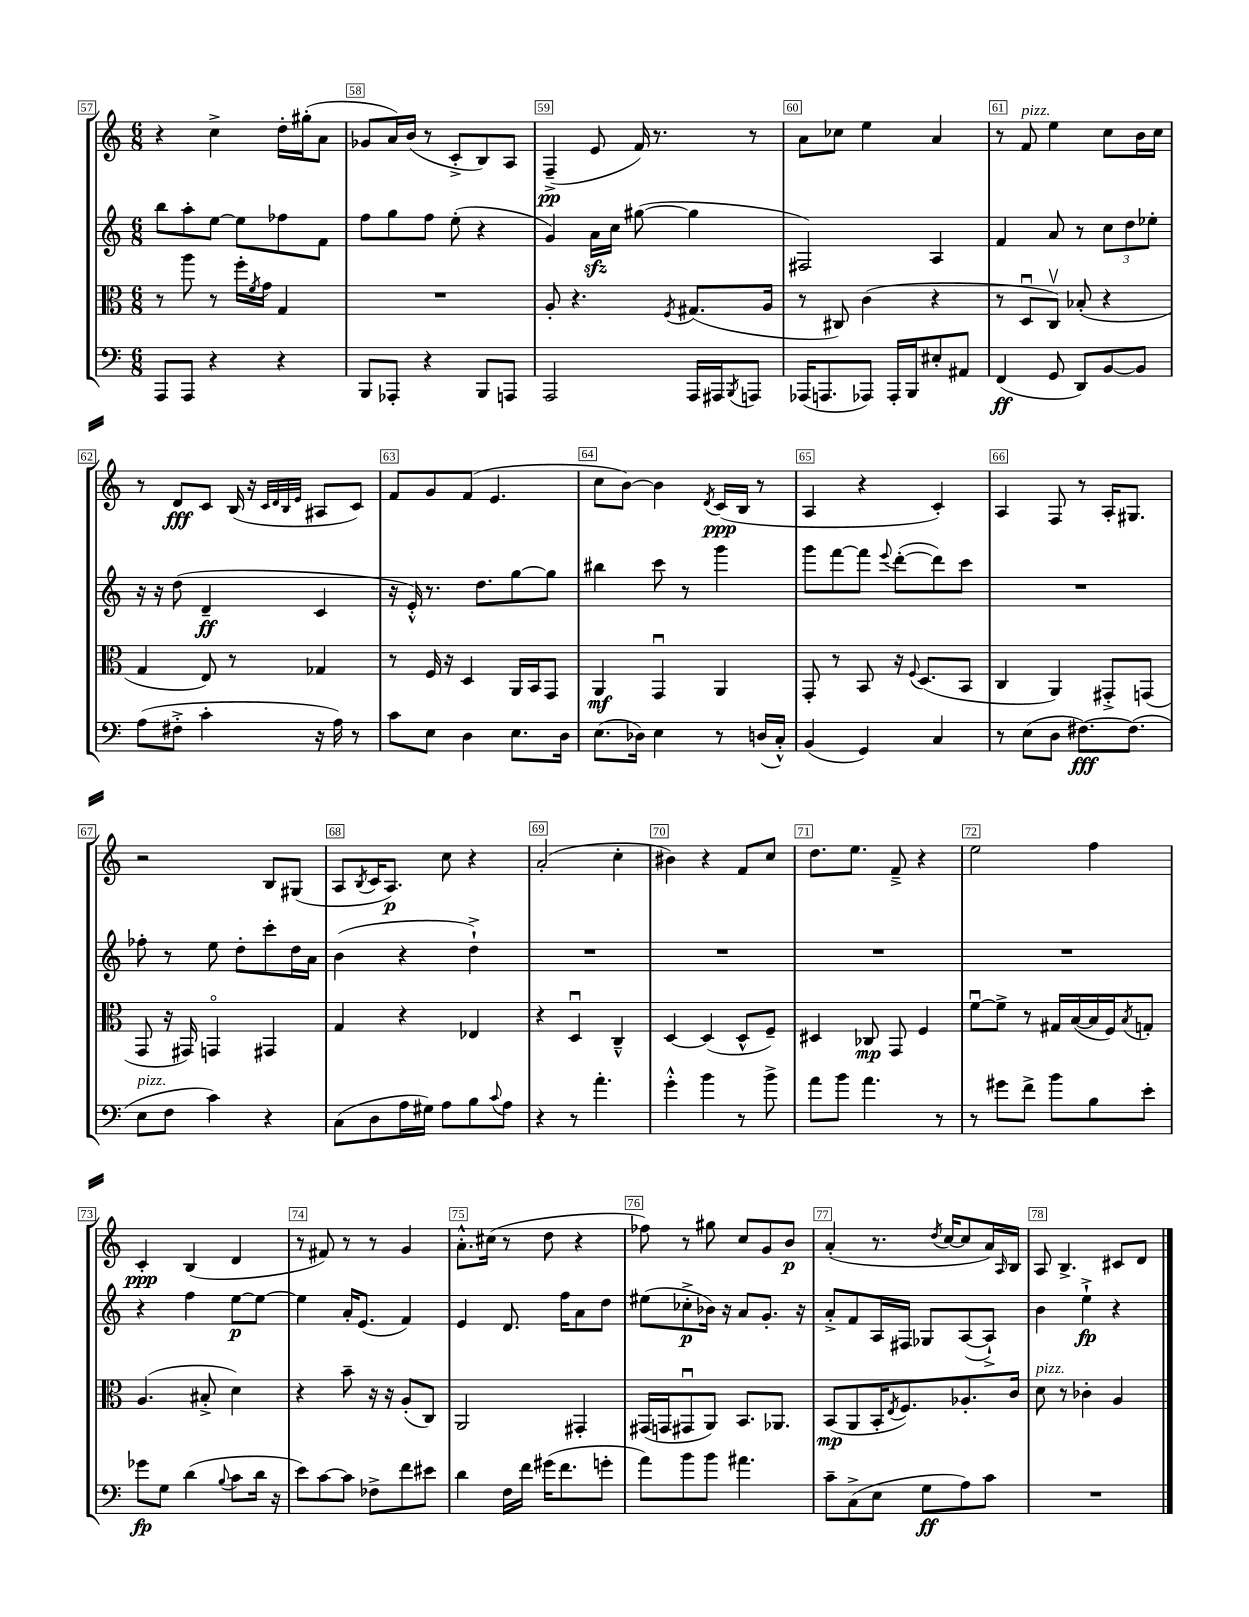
<<
\new StaffGroup <<
\new Staff = "s0" {
    \clef treble \key c \major \numericTimeSignature \time 6/8
    r4 c''4-> d''16-. gis''16-.( a'8 |
    ges'8 a'16) b'16( r8 c'8-.-> b8) a8 |
    f4--->\pp( e'8 f'16) r8. r8 |
    a'8 ces''8 e''4 a'4 |
    r8 f'8^\markup { \italic "pizz." } e''4 c''8 b'16 c''16 |
    r8 d'8\fff c'8 b16( r16 \grace { c'32 d'32 b32 e'32 } ais8 c'8) |
    f'8 g'8 f'8( e'4. |
    c''8 b'8~) b'4 \acciaccatura { d'8 } c'16\ppp( b16 r8 |
    a4 r4 c'4-.) |
    a4 f8 r8 a16-. gis8. |
    r2 b8 gis8( |
    a8 \acciaccatura { b8 } c'16 a8.\p) c''8 r4 |
    a'2-.( c''4-. |
    bis'4) r4 f'8 c''8 |
    d''8. e''8. f'8---> r4 |
    e''2 f''4 |
    c'4-.\ppp b4( d'4 |
    r8 fis'8) r8 r8 g'4 |
    a'8.-.-^ cis''16( r8 d''8 r4 |
    fes''8) r8 gis''8 c''8 g'8 b'8\p |
    a'4-.( r8. \acciaccatura { d''8 } c''16~ c''8 a'16) \grace { a16 } b16 |
    a8 b4.-> cis'8 d'8 \bar "|." |
}
\new Staff = "s1" {
    \clef treble \key c \major \numericTimeSignature \time 6/8
    b''8 a''8-. e''8~ e''8 fes''8 f'8 |
    f''8 g''8 f''8 e''8-.( r4 |
    g'4) a'16\sfz c''16 gis''8~( gis''4 |
    fis2) a4 |
    f'4 a'8 r8 \tuplet 3/2 { c''8 d''8 ees''8-. } |
    r16 r16 d''8( d'4--\ff c'4 |
    r16 e'16-.-^) r8. d''8. g''8~ g''8 |
    bis''4 c'''8 r8 g'''4 |
    g'''8 f'''8~ f'''8 \appoggiatura { e'''8 } d'''8~-.( d'''8) c'''8 |
    R2. |
    fes''8-. r8 e''8 d''8-. c'''8-. d''16 a'16 |
    b'4( r4 d''4-!->) |
    R2. |
    R2. |
    R2. |
    R2. |
    r4 f''4 e''8~\p e''8~ |
    e''4 a'16-. e'8.( f'4) |
    e'4 d'8. f''16 a'8 d''8 |
    eis''8( ces''8-.->\p bes'16) r16 a'8 g'8.-. r16 |
    a'8-.-> f'8 a16 fis16 ges8 a8~( a8-!->) |
    b'4 e''4-!->\fp r4 \bar "|." |
}
\new Staff = "s2" {
    \clef alto \key c \major \numericTimeSignature \time 6/8
    r8 a''8 r8 f''16-. \acciaccatura { f'8 } g'16 g4 |
    R2. |
    a8-. r4. \acciaccatura { f8 } gis8.( a16 |
    r8 cis8) c'4( r4 |
    r8 d8\downbow c8\upbow) bes8-.( r4 |
    g4 e8) r8 ges4 |
    r8 f16 r16 d4 a,16 b,16 g,8 |
    a,4\mf g,4\downbow a,4 |
    g,8-. r8 b,8 r16 \appoggiatura { f8 } d8.( b,8 |
    c4 a,4) gis,8-.-> g,8( |
    g,8 r16 gis,16) g,4\flageolet gis,4 |
    g4 r4 ees4 |
    r4 d4\downbow c4---^ |
    d4~ d4( d8-^ f8--) |
    dis4 ces8\mp g,8 f4 |
    f'8~\downbow f'8-> r8 gis16 b16~( b16 f16) \acciaccatura { b8 } g8-. |
    a4.( bis8-.-> d'4) |
    r4 b'8-- r16 r16 a8-.( c8) |
    a,2 gis,4-. |
    gis,16( g,16 gis,8\downbow a,8) b,8. aes,8. |
    b,8\mp( a,8 b,16-. \acciaccatura { e8 } f8.) aes8.-. c'16 |
    d'8^\markup { \italic "pizz." } r8 ces'4-. a4 \bar "|." |
}
\new Staff = "s3" {
    \clef bass \key c \major \numericTimeSignature \time 6/8
    a,,8 a,,8 r4 r4 |
    b,,8 aes,,8-. r4 b,,8 a,,8 |
    a,,2 a,,16 ais,,16 \acciaccatura { b,,8 } a,,8 |
    aes,,16( a,,8. aes,,8) aes,,16-. b,,16 eis8-. ais,8 |
    f,4\ff( g,8 d,8) b,8~ b,8 |
    a8( fis8-.-> c'4-. r16 a16) r8 |
    c'8 e8 d4 e8. d16 |
    e8.( des16) e4 r8 d16( c16-.-^) |
    b,4( g,4) c4 |
    r8 e8( d8 fis8.~\fff) fis8.( |
    e8^\markup { \italic "pizz." } f8 c'4) r4 |
    c8( d8 a16 gis16) a8 b8 \appoggiatura { c'8 } a8 |
    r4 r8 a'4.-. |
    g'4-.-^ b'4 r8 b'8-> |
    a'8 b'8 a'4. r8 |
    r8 gis'8 f'8-> b'8 b8 e'8-. |
    ges'8\fp g8 d'4( \appoggiatura { b8 } c'8 d'16 r16 |
    e'8) c'8~ c'8 fes8-> f'8 eis'8 |
    d'4 f16 f'16 gis'16( f'8. g'8-. |
    a'8) b'8 b'8 ais'4. |
    c'8-- c8->( e8 g8\ff a8) c'8 |
    R2. \bar "|." |
}
>>
>>
\layout { \context { \Score currentBarNumber = #57 \override BarNumber.break-visibility = ##(#f #t #t) barNumberVisibility = #all-bar-numbers-visible \override BarNumber.stencil = #(make-stencil-boxer 0.1 0.3 ly:text-interface::print) } }
